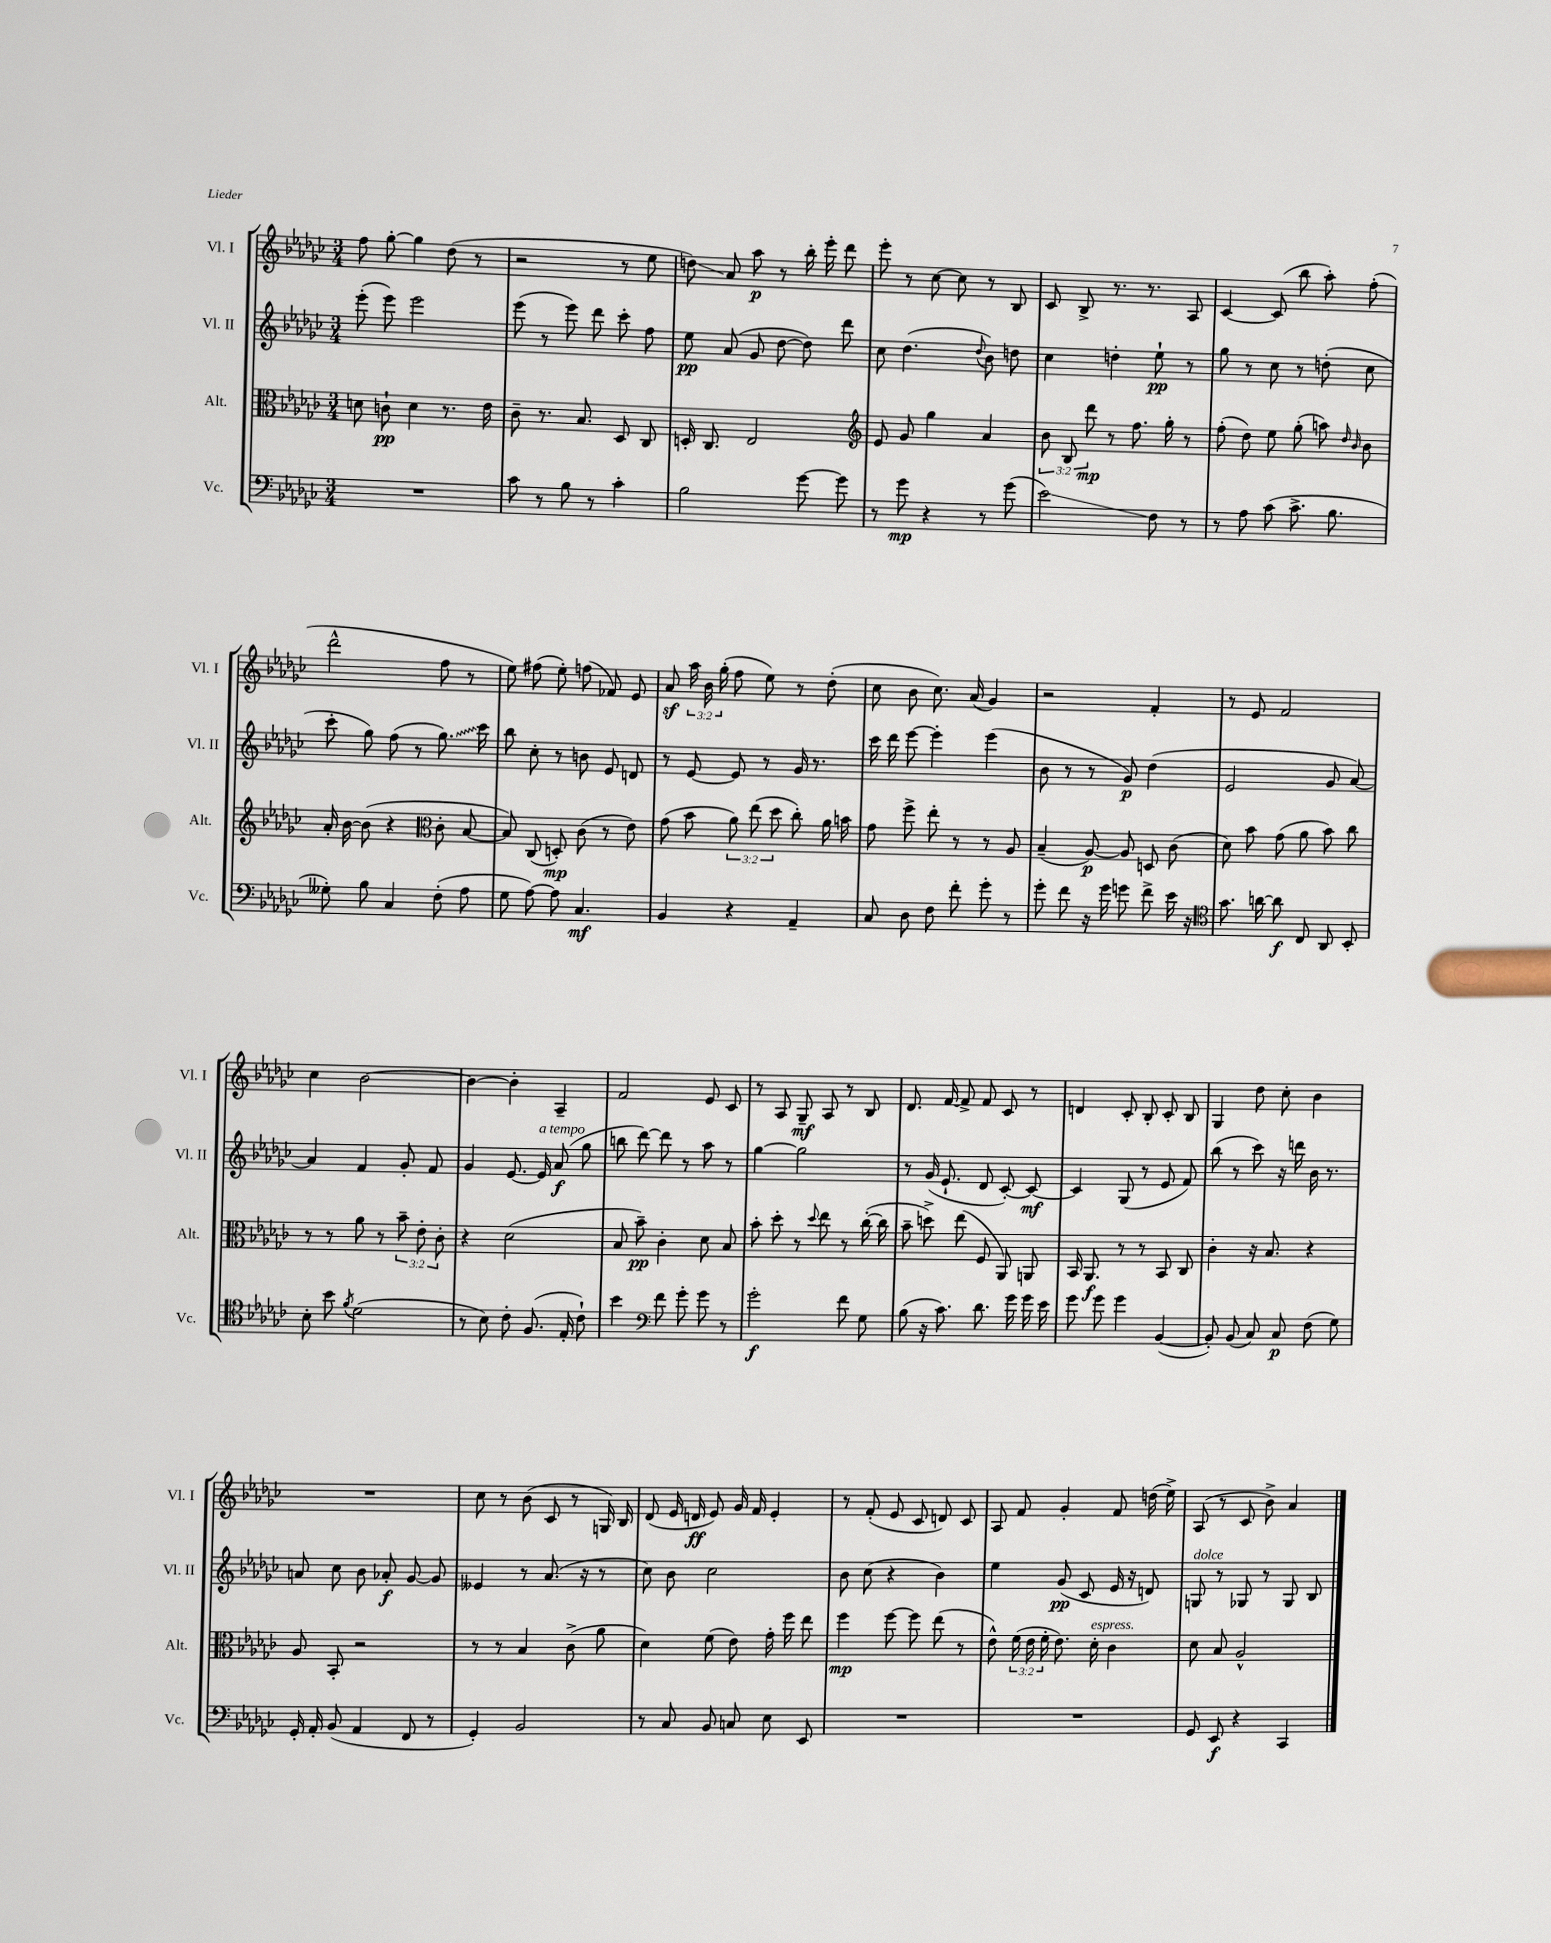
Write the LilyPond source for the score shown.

<<
\new StaffGroup <<
\new Staff = "s0" \with { instrumentName = "Vl. I" shortInstrumentName = "Vl. I" } {
    \clef treble \key ges \major \numericTimeSignature \time 3/4 \override Staff.TupletNumber.text = #tuplet-number::calc-fraction-text
    \autoBeamOff f''8 ges''8~-. ges''4 des''8( r8 |
    r2 r8 ees''8 |
    d''8\glissando) aes'8 aes''8\p r8 bes''16-. ees'''16-. des'''8 |
    ees'''8-. r8 ces''8~ ces''8 r8 bes8 |
    ces'8 bes8-> r8. r8. aes8 |
    ces'4~ ces'8( bes''8 aes''8-.) f''8-.( |
    des'''2-^ f''8 r8 |
    ees''8) fis''8( ees''8-.) f''8( fes'8) ees'8 |
    aes'8\sf \tuplet 3/2 { aes''16 bes'16 ges''16-.( } f''8 ees''8) r8 des''8-.( |
    ces''8 bes'8 ces''8.) aes'16( ges'4) |
    r2 f'4-. |
    r8 ees'8 f'2 |
    ces''4 bes'2~ |
    bes'4~ bes'4-. aes4-- |
    f'2 ees'8 ces'8 |
    r8 aes8 ges8--\mf aes8 r8 bes8 |
    des'8. f'16~ f'8-> f'8 ces'8 r8 |
    d'4 ces'8-. bes8-. ces'8-. bes8 |
    ges4 des''8 ces''8-. bes'4 |
    R2. |
    ces''8 r8 bes'8( ces'8 r8 g16) bes16 |
    des'8( ees'16 d'16\ff ees'8) ges'16 f'16 ees'4-. |
    r8 f'8-.( ees'8 ces'8 d'8) ces'8 |
    aes8 f'8 ges'4-. f'8 d''16( ees''16->) |
    aes8( r8 ces'8 bes'8->) aes'4 \bar "|." |
}
\new Staff = "s1" \with { instrumentName = "Vl. II" shortInstrumentName = "Vl. II" } {
    \clef treble \key ges \major \numericTimeSignature \time 3/4
    \autoBeamOff ees'''8-.( ees'''8) ees'''2 |
    ees'''8( r8 ees'''8) des'''8 ces'''8-. f''8 |
    ees''8\pp aes'8( ges'8 des''8~ des''8) des'''8 |
    ces''8 des''4.( \appoggiatura { des''8 } bes'8) d''8 |
    ces''4 d''4-. ees''8-!\pp r8 |
    ges''8 r8 ces''8 r8 d''8-.( ces''8 |
    ces'''8-. ges''8) f''8( r8 \once \override Glissando.style = #'zigzag ges''8.\glissando) ces'''16 |
    bes''8 ces''8-. r8 b'8 ees'8 d'8 |
    r8 ees'8~ ees'8 r8 ges'16 r8. |
    ces'''16 des'''16 ees'''8~ ees'''4-. ees'''4( |
    bes'8 r8 r8 ges'8\p) des''4( |
    ees'2 ges'8 aes'8~) |
    aes'4 f'4 ges'8-. f'8 |
    ges'4 ees'8.~ ees'16^\markup { \italic "a tempo" } aes'8\f( ges''8 |
    b''8 des'''8~) des'''8 r8 aes''8 r8 |
    ges''4~ ges''2 |
    r8 ges'16( ees'8.-! des'8 ces'8~-.) ces'8~\mf |
    ces'4 ges8( r8 ees'8 f'8) |
    bes''8( r8 ces'''8) r16 d'''16 bes'16 r8. |
    a'8 ces''8 bes'8 aes'8-.\f ges'8~ ges'8 |
    eeses'4 r8 aes'8.( r16 r8 |
    ces''8) bes'8 ces''2 |
    bes'8 ces''8( r4 bes'4) |
    ees''4 ges'8\pp( ces'8 ees'16 r16 d'8) |
    g8^\markup { \italic "dolce" } r8 ges8 r8 ges8 bes8 \bar "|." |
}
\new Staff = "s2" \with { instrumentName = "Alt." shortInstrumentName = "Alt." } {
    \clef alto \key ges \major \numericTimeSignature \time 3/4 \override Staff.TupletNumber.text = #tuplet-number::calc-fraction-text
    \autoBeamOff d'8 c'8-!\pp d'4 r8. ees'16 |
    ces'8-- r8. bes8. des8 ces8 |
    d16-. ces8. ees2 |
    \clef treble ees'8 ges'8 ges''4 aes'4 |
    \tuplet 3/2 { bes'8 bes8 des'''8\mp } r8 f''8. ges''16-. r8 |
    f''8-.( des''8) ees''8 ges''8-.( a''8) \grace { des''16 bes'16 } bes'8 |
    aes'16-. bes'16~ bes'8( r4 \clef alto ces'8-. bes8~ |
    bes8) ces8( d8-.\mp) ces'8( r8 ees'8) |
    ges'8( bes'8 \tuplet 3/2 { aes'8) ees''8( des''8 } ces''8-.) aes'16 b'16 |
    ges'8 f''8-> ees''8-. r8 r8 aes8 |
    bes4--( aes8~\p) aes8 d8 ces'8( |
    des'8) bes'8 ges'8( aes'8 bes'8) ces''8 |
    r8 r8 aes'8 r8 \tuplet 3/2 { bes'8-- ees'8-. ces'8-. } |
    r4 des'2( |
    bes8 bes'8--\pp) ces'4-. des'8 bes8 |
    bes'8-. des''8-. r8 \appoggiatura { des''8 } ees''8 r8 ces''16~-.( ces''16 |
    bes'8-- d''8->) ees''8( f8 aes,8) a,8 |
    bes,16 aes,8.\f r8 r8 bes,8 ces8 |
    ces'4-. r16 bes8. r4 |
    aes8 bes,8-. r2 |
    r8 r8 bes4 ces'8->( aes'8 |
    des'4) f'8( ees'8) ges'16-. f''16 ees''8 |
    f''4\mp f''8~ f''8 ees''8( r8 |
    ees'8-^) \tuplet 3/2 { f'16( ees'16 f'16-. } ees'8.) des'16-.^\markup { \italic "espress." } ces'4 |
    des'8 bes8 aes2-^ \bar "|." |
}
\new Staff = "s3" \with { instrumentName = "Vc." shortInstrumentName = "Vc." } {
    \clef bass \key ges \major \numericTimeSignature \time 3/4
    \autoBeamOff R2. |
    ces'8 r8 bes8 r8 ces'4-. |
    bes2 ges'8~ ges'8 |
    r8 ges'8\mp r4 r8 ges'8( |
    ees'2\glissando) f8 r8 |
    r8 aes8 ces'8( ces'8.-> bes8. |
    geses8-.) bes8 ces4 f8-.( aes8 |
    ges8 aes8~) aes8 ces4.\mf |
    bes,4 r4 aes,4-- |
    ces8 des8 f8 f'8-. ges'8-. r8 |
    ges'8-. f'8 r16 ges'16 g'8 f'8-> ees'16 r16 |
    \clef tenor ges'8. a'16~ a'8\f ces8 aes,8 bes,8-. |
    bes8-. bes'8 \acciaccatura { f'8 } des'2( |
    r8 bes8) ces'8-. f8.( ees16-. ces'8-!) |
    bes'4 \clef bass f'8 ges'8-. ges'8 r8 |
    ges'2-.\f f'8 ges8 |
    bes8( r16 ces'8.) des'8. ges'16 ges'16 ees'16 |
    ges'8 ges'8 ges'4 bes,4~( |
    bes,8-.) bes,8( ces8) ces8\p f8( ges8) |
    ges,16-. aes,16-. bes,8( aes,4 f,8 r8 |
    ges,4-.) bes,2 |
    r8 ces8 bes,8 c8 ees8 ees,8 |
    R2. |
    R2. |
    ges,8 ees,8\f r4 ces,4 \bar "|." |
}
>>
>>
\layout { \context { \Score \remove "Bar_number_engraver" } }
